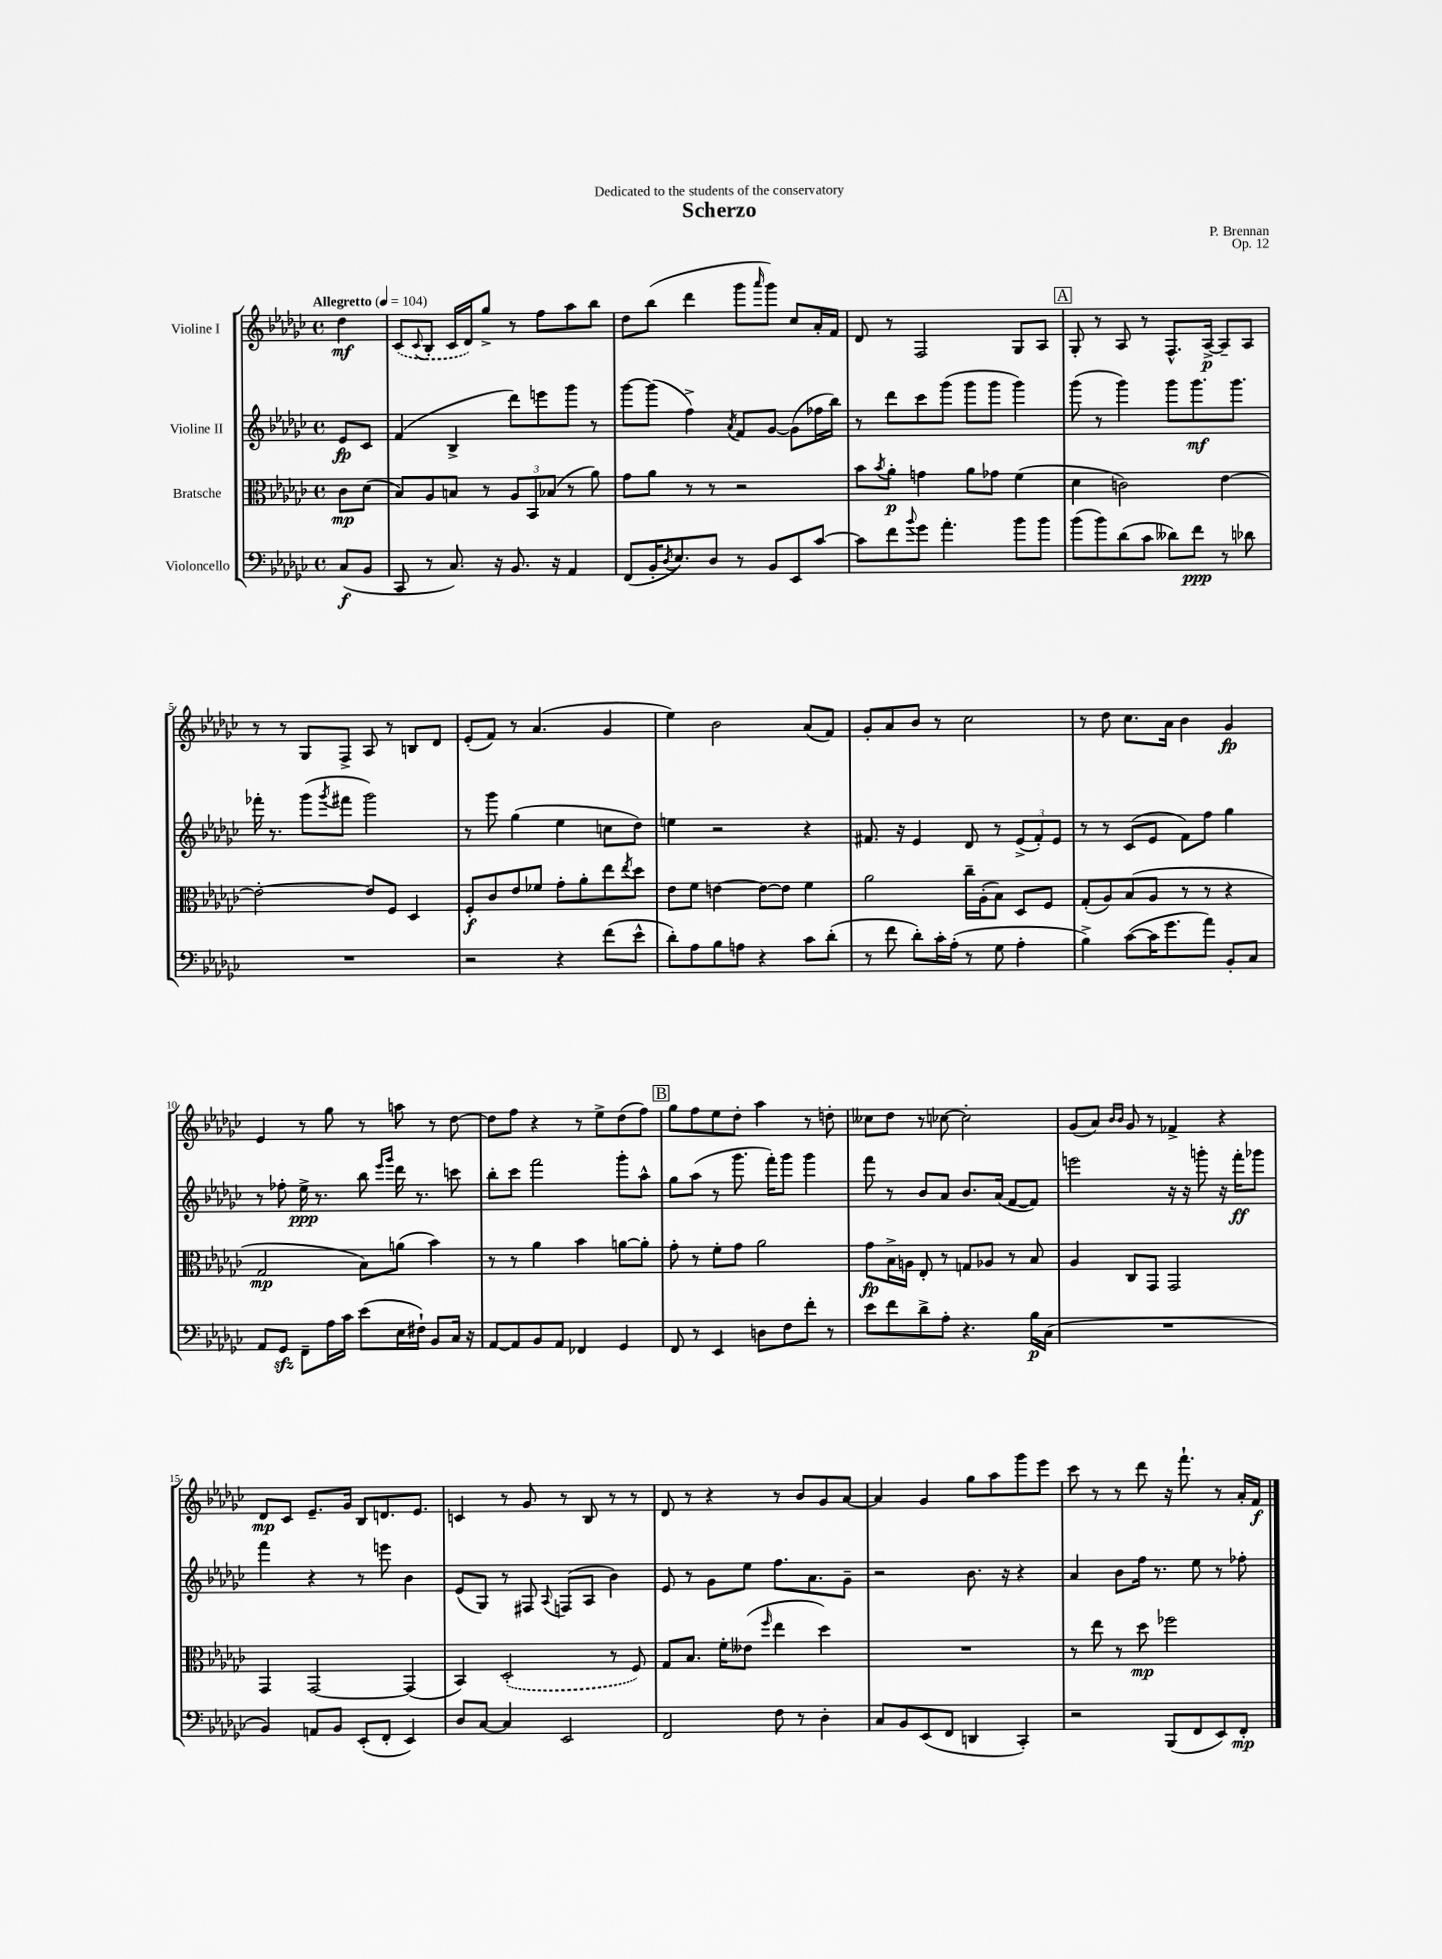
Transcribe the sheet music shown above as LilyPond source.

\header { title = "Scherzo" composer = "P. Brennan" dedication = "Dedicated to the students of the conservatory" opus = "Op. 12" }
<<
\new StaffGroup <<
\new Staff = "s0" \with { instrumentName = "Violine I" } {
    \clef treble \key ges \major \defaultTimeSignature \time 4/4 \partial 4 \tempo "Allegretto" 4 = 104
    des''4\mf |
    \once \slurDashed ces'8( \appoggiatura { ces'8 } bes8-. ces'16 des'16) ges''8-> r8 f''8 aes''8 bes''8 |
    des''8 bes''8( des'''4 ges'''8 \grace { aes'''16 } ges'''8) ces''8 aes'16-. f'16 |
    des'8 r8 f2 ges8 aes8 |
    \mark \markup { \box "A" } ges8-. r8 aes8 r8 f8.-^ aes16~->\p aes8-- aes8 |
    r8 r8 ges8 f8-> aes8 r8 b8 des'8 |
    ees'8-.( f'8) r8 aes'4.( ges'4 |
    ees''4) bes'2 aes'8( f'8) |
    ges'8-. aes'8 bes'8 r8 ces''2 |
    r8 des''8 ces''8. aes'16 bes'4 ges'4\fp |
    ees'4 r8 ges''8 r8 a''8 r8 des''8~ |
    des''8 f''8 r4 r8 ees''8-> des''8( f''8) |
    \mark \markup { \box "B" } ges''8 f''8 ees''8 des''8-. aes''4 r8 d''8-. |
    ceses''8 des''8 r8 ces''8~ ces''2-. |
    ges'8( aes'8) \grace { bes'16 bes'16 } ges'8 r8 fes'4-> r4 |
    des'8\mp ces'8 ees'8.-- ges'16 bes8 d'8. ees'8. |
    c'4 r8 ges'8 r8 bes8 r8 r8 |
    des'8 r8 r4 r8 bes'8 ges'8 aes'8~ |
    aes'4 ges'4 ges''8 aes''8 ges'''8 ees'''8 |
    ces'''8 r8 r8 des'''8 r16 f'''8.-! r8 aes'16-. f'16\f \bar "|." |
}
\new Staff = "s1" \with { instrumentName = "Violine II" } {
    \clef treble \key ges \major \defaultTimeSignature \time 4/4 \partial 4
    ees'8\fp ces'8 |
    f'4( bes4-> des'''8) e'''8 ges'''8 r8 |
    ges'''8~ ges'''8( f''4->) \acciaccatura { aes'8 } f'8 ges'8~ ges'8( fes''16 bes''16) |
    r8 des'''8 ces'''8 ges'''8( ges'''8 ges'''8 ges'''4) |
    \mark \markup { \box "A" } ges'''8( r8 ges'''4) ges'''8 ges'''8.\mf ges'''8. |
    fes'''16-. r8. ges'''8( \acciaccatura { ges'''8 } fis'''8 ges'''2) |
    r8 ges'''8 ges''4( ees''4 c''8 des''8) |
    e''4 r2 r4 |
    fis'8. r16 ees'4 des'8 r8 \tuplet 3/2 { ees'8->( fis'8-.) ees'8 } |
    r8 r8 ces'8( ees'8 f'8) f''8 ges''4 |
    r8 fes''8-. ees''16->\ppp r8. bes''8 \grace { ees'''16 ges'''16 } des'''16 r8. c'''8 |
    bes''8-. ces'''8 f'''2 ges'''8-. aes''8-^ |
    \mark \markup { \box "B" } ges''8 aes''8( r8 ges'''8. f'''16-.) ges'''8 ges'''4 |
    f'''8 r8 bes'8 aes'8 bes'8. aes'16( f'8~ f'8) |
    e'''2 r16 r16 g'''8-. r16 f'''16-.\ff ges'''8 |
    f'''4 r4 r8 e'''8 bes'4 |
    ees'8( ges8) r8 fis8 \appoggiatura { aes8 } f8( aes8 bes'4) |
    ees'8 r8 ges'8 ees''8 f''8. aes'8. ges'8-- |
    r2 bes'8. r16 r4 |
    aes'4 bes'8 f''16 r8. ees''8 r8 fes''8-. \bar "|." |
}
\new Staff = "s2" \with { instrumentName = "Bratsche" } {
    \clef alto \key ges \major \defaultTimeSignature \time 4/4 \partial 4
    ces'8\mp des'8( |
    bes8) aes8 b8 r8 \tuplet 3/2 { aes8 bes,8 bes8( } r8 aes'8) |
    ges'8 aes'8 r8 r8 r2 |
    bes'8 \acciaccatura { bes'8 } aes'8-.\p g'4 aes'8 ges'8 f'4( |
    \mark \markup { \box "A" } des'4 c'2) ees'4~ |
    ees'2~-. ees'8 f8 des4 |
    f8-.\f ces'8 ees'8 fes'8 ges'8-. aes'8-. ees''8 \acciaccatura { ees''8 } des''8 |
    ees'8 f'8 e'4~ e'8~ e'8 f'4 |
    aes'2 ces''16-- aes16-.( bes8) des8 f8 |
    ges8-.( aes8) bes8( aes8 r8 r8 r4 |
    ges2\mp bes8) a'8( bes'4) |
    r8 r8 aes'4 bes'4 a'8~ a'8-. |
    \mark \markup { \box "B" } ges'8-. r8 f'8-. ges'8 aes'2 |
    ges'8\fp bes16-> a16 ees8-. r8 g8 aes8 r8 bes8 |
    aes4 ces8 ges,8 ges,2 |
    ges,4 ges,2~ ges,4( |
    bes,4) \once \slurDashed des2-.( r8 f8) |
    ges8 bes8. f'16-. eeses'8( \grace { f''16 } ees''4 des''4) |
    R1 |
    r8 ees''8 r8 des''8\mp fes''2 \bar "|." |
}
\new Staff = "s3" \with { instrumentName = "Violoncello" } {
    \clef bass \key ges \major \defaultTimeSignature \time 4/4 \partial 4
    ces8\f( bes,8 |
    ces,8 r8 ces8.) r16 bes,8. r16 aes,4 |
    f,8( bes,16-. \acciaccatura { des8 } ees8.) des8 r8 bes,8 ees,8 ces'8~ |
    ces'8 f'8 \appoggiatura { bes'8 } ges'8 aes'4.-. bes'8 bes'8 |
    \mark \markup { \box "A" } bes'8( bes'8) des'8( ces'8 deses'8) f'8\ppp r8 des'8 |
    R1 |
    r2 r4 f'8( ees'8-^ |
    des'8-.) aes8 bes8 a8 r4 ces'8 des'8-.( |
    r8 f'8 des'8-.) ces'16-. aes16-.( r8 ges8 aes4-. |
    bes4->) ces'8~( ces'16 ges'8. aes'8) bes,8-. ces8 |
    aes,8 ges,8\sfz f,8-- aes16 ces'16 ees'8( ees16 fis16-!) bes,8 ces16 r16 |
    aes,8~ aes,8 bes,8 aes,8 fes,4 ges,4 |
    \mark \markup { \box "B" } f,8 r8 ees,4 d8 f8 f'8-. r8 |
    ees'8 f'8 des'8-> aes8-. r4. bes16\p ces16( |
    R1 |
    bes,4) a,8 bes,8 ees,8-.( f,8-. ees,4) |
    des8 ces8~ ces4 ees,2 |
    f,2 f8 r8 des4-. |
    ces8 bes,8 ees,8( f,8 d,4 ces,4-.) |
    r2 bes,,8( f,8 ees,8) f,8-.\mp \bar "|." |
}
>>
>>
